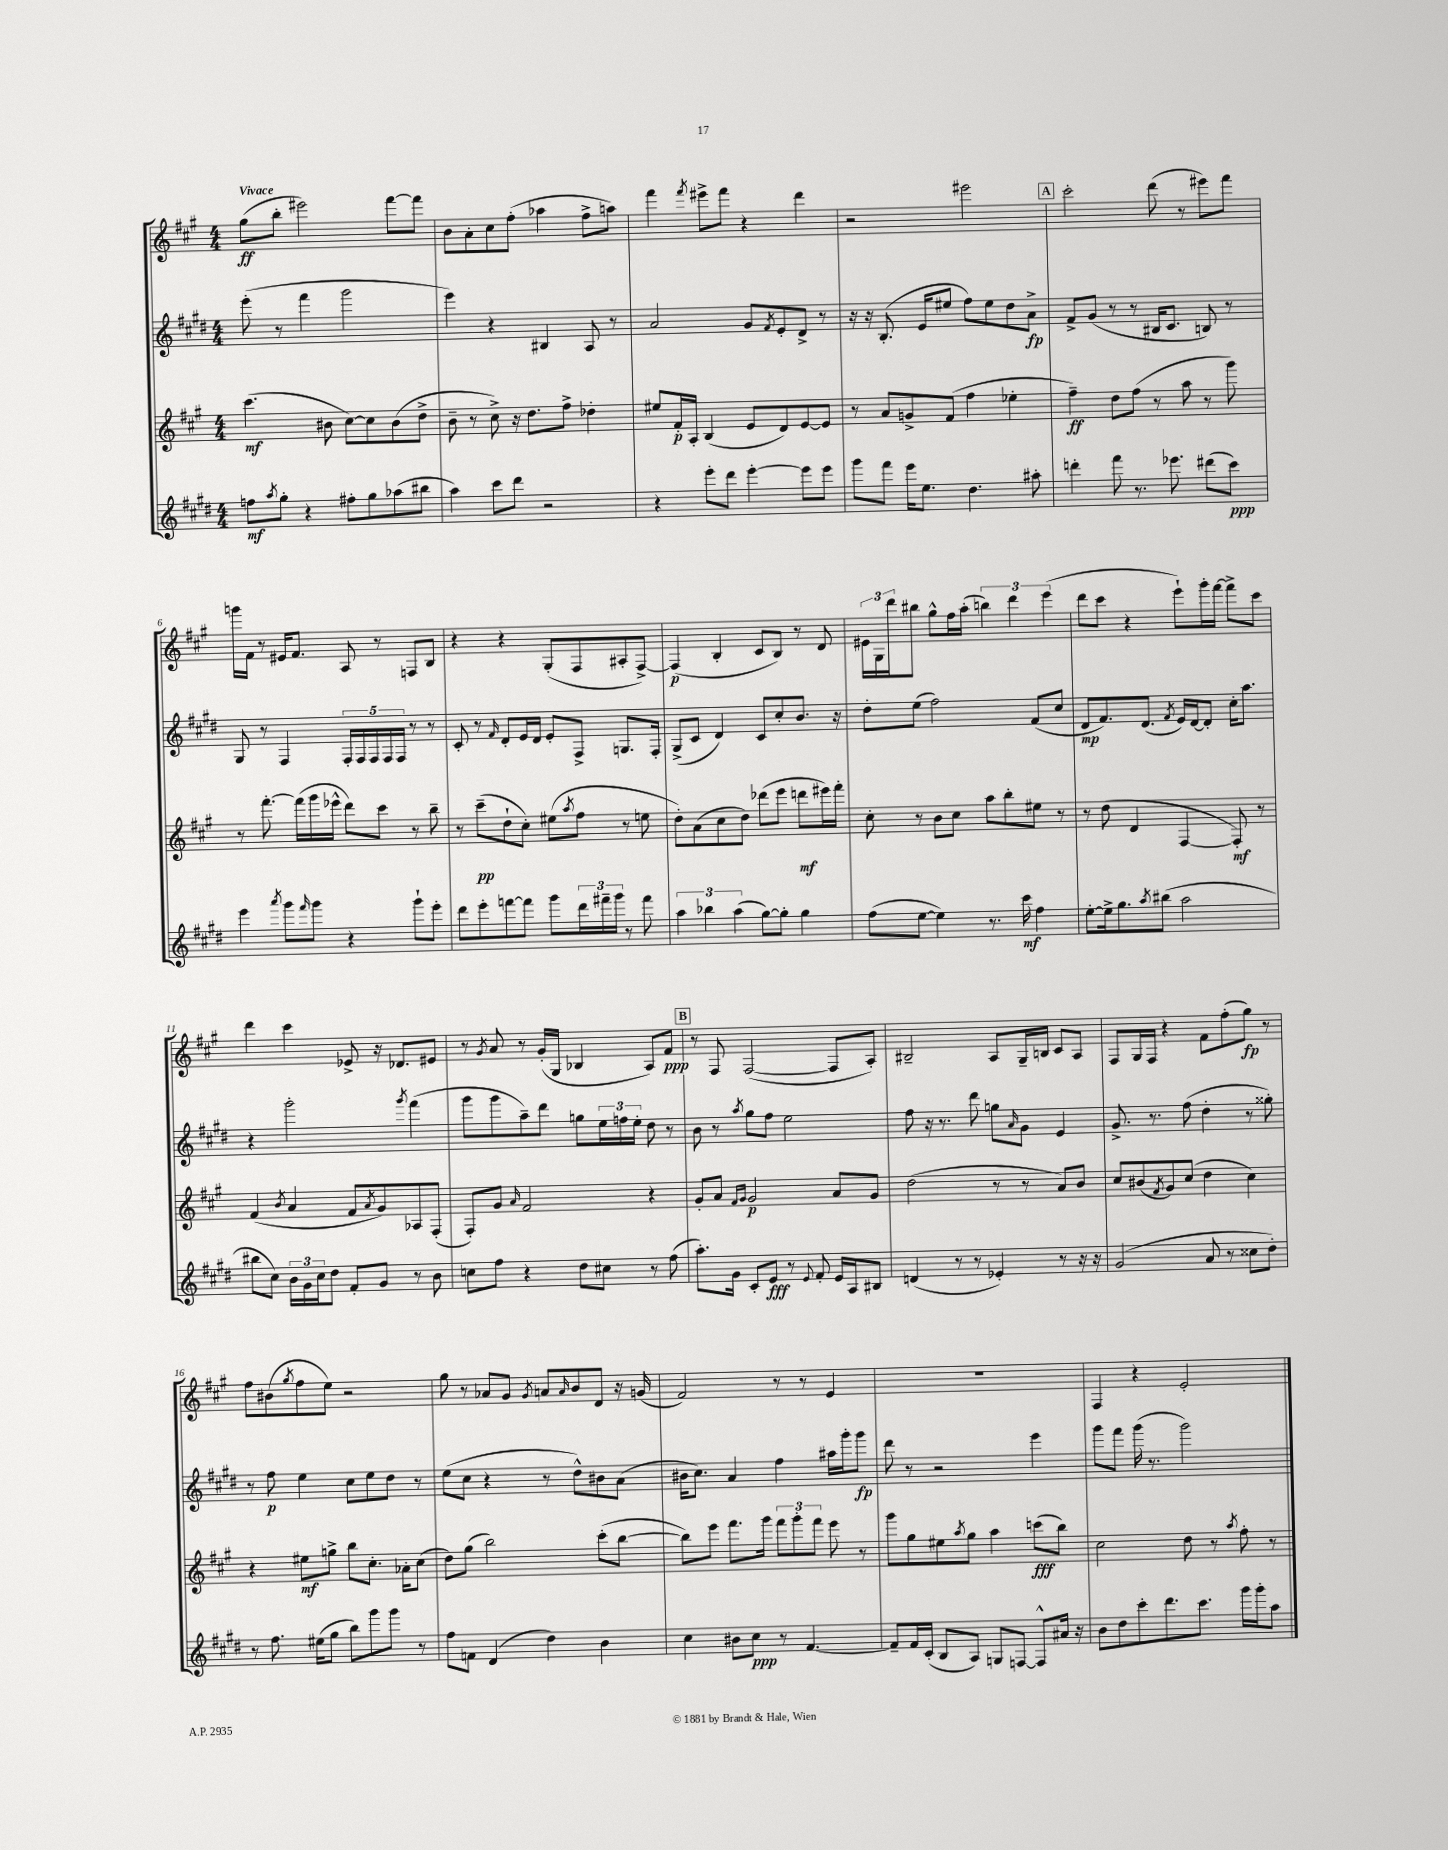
<<
\new StaffGroup <<
\new Staff = "s0" {
    \clef treble \key a \major \numericTimeSignature \time 4/4 \tempo "Vivace"
    gis''8\ff( b''8-. eis'''2) fis'''8~ fis'''8 |
    b'8 a'8-. cis''8 fis''8-.( aes''4 fis''8-> a''8) |
    fis'''4 \acciaccatura { fis'''8 } eis'''8-> fis'''8 r4 d'''4 |
    r2 eis'''2 |
    \mark \markup { \box "A" } cis'''2-. d'''8( r8 eis'''8) fis'''8 |
    g'''16 fis'16 r8 eis'16 fis'8. a8 r8 f8 b8 |
    r4 r4 gis8-.( fis8 ais8-. fis8~->) |
    fis4\p( b4-. cis'8 b8) r8 d'8 |
    \tuplet 3/2 { eis'16 gis16 d'''16 } bis''8 gis''8-^ fis''16 a''16-.( \tuplet 3/2 { b''4) d'''4 e'''4( } |
    d'''8 cis'''8 r4 e'''8-!) gis'''16-. fis'''16~ fis'''8-> cis'''8 |
    d'''4 cis'''4 ees'8-> r16 des'8. eis'8 |
    r8 \acciaccatura { gis'8 } a'8 r8 gis'16-.( gis16 bes4 a8) fis'8\ppp |
    \mark \markup { \box "B" } r8 fis8 fis2~( fis8 a8-.) |
    bis2-- a8 gis16-- b16 cis'8 a8 |
    fis8 gis16 fis16 r4 fis'8 fis''8-.( gis''8\fp) r8 |
    fis''8 bis'8( \acciaccatura { gis''8 } fis''8 e''8) r2 |
    gis''8 r8 aes'8 gis'8 \acciaccatura { gis'8 } a'8 \grace { a'16 } b'8 d'8 r16 g'16( |
    fis'2) r8 r8 e'4 |
    R1 |
    fis4 r4 e'2-. \bar "|." |
}
\new Staff = "s1" {
    \clef treble \key e \major \numericTimeSignature \time 4/4
    e'''8-.( r8 fis'''4 gis'''2 |
    e'''4) r4 bis4 a8 r8 |
    a'2 gis'8 \acciaccatura { fis'8 } e'8-. dis'8-> r8 |
    r16 r16 b8.-.( e'16 eis''8 fis''8) eis''8 dis''8 a'8->\fp |
    \mark \markup { \box "A" } fis'8-> gis'8( r8 r8 bis16 cis'8. b8) r8 |
    gis8 r8 fis4 \tuplet 5/4 { fis16-. fis16 fis16 fis16 fis16 } r8 r8 |
    cis'8-. r8 \grace { fis'16 } dis'8-. e'16 dis'16 e'8-. fis8-> g8. fis16-. |
    gis8->( cis'8 dis'4) cis'8 cis''8-. b'8. r16 |
    dis''8-. e''8( fis''2) fis'8( cis''8 |
    dis'8\mp fis'8.) dis'8.( \acciaccatura { fis'8 } e'16) dis'16~ dis'8-. cis''16-. a''8. |
    r4 gis'''2-. \acciaccatura { gis'''8 } fis'''4( |
    gis'''8 gis'''8 a''8--) dis'''8 g''8 \tuplet 3/2 { e''16 f''16 e''16-. } dis''8 r8 |
    \mark \markup { \box "B" } b'8 r8 \acciaccatura { a''8 } gis''8 fis''8 e''2 |
    fis''8 r16 r8. dis'''8 g''8 \grace { a'16 } gis'8 e'4 |
    gis'8.-> r8. fis''8( dis''4-. r8 gisis''8-.) |
    r8 fis''8\p e''4 cis''8 e''8 dis''8 r8 |
    e''8( cis''8 r4 r8 dis''8-^) bis'8 a'8( |
    bis'16 cis''8.) a'4 fis''4 ais''16 gis'''16-. gis'''8\fp |
    dis'''8 r8 r2 e'''4 |
    gis'''8 fis'''8 gis'''16( r8. gis'''2) \bar "|." |
}
\new Staff = "s2" {
    \clef treble \key a \major \numericTimeSignature \time 4/4
    cis'''4.\mf( bis'8 cis''8~) cis''8 bis'8( d''8-> |
    b'8-- r8 cis''8->) r16 d''8. fis''8-> des''4-. |
    eis''8 fis'16-.\p a16-. b4( e'8 d'8) e'8~ e'8 |
    r8 a'8 g'8-> fis'8( fis''4 ees''4-. |
    \mark \markup { \box "A" } fis''4--\ff) d''8 fis''8( r8 a''8 r8 gis'''8) |
    r8 fis'''8.~-. fis'''16( gis'''16 ees'''16-^ d'''8) cis'''8 r8 b''8-- |
    r8 cis'''8--\pp( d''8-! cis''8-.) eis''8( \acciaccatura { a''8 } fis''8 r8 e''8 |
    d''8-.) a'8( cis''8 d''8) des'''8( e'''8 d'''8\mf eis'''16) fis'''16-. |
    cis''8-. r8 b'8 cis''8 a''8 b''8-. eis''8 r8 |
    r8 d''8( d'4 fis4~ fis8-.\mf) r8 |
    fis'4( \acciaccatura { b'8 } a'4 fis'8 \acciaccatura { a'8 } gis'8) aes8 fis8-.( |
    fis8-.) gis'8 \grace { a'16 } fis'2 r4 |
    \mark \markup { \box "B" } gis'8-. a'8 \grace { fis'16 gis'16 } gis'2\p a'8 gis'8 |
    d''2( r8 r8 a'8) b'8 |
    cis''8 bis'8( \acciaccatura { fis'8 } gis'8) cis''8( d''4 cis''4) |
    r4 eis''8\mf g''8-> b''8 cis''8.-. aes'16-. cis''8( |
    d''8) gis''8( b''2) cis'''8-.( b''8~ |
    b''8) e'''8 fis'''8. gis'''16 \tuplet 3/2 { fis'''8 gis'''8-. fis'''8 } e'''8 r8 |
    gis'''8 gis''8 eis''8 \acciaccatura { a''8 } gis''8 a''4 c'''8\fff( b''8) |
    cis''2 d''8 r8 \acciaccatura { a''8 } fis''8-. r8 \bar "|." |
}
\new Staff = "s3" {
    \clef treble \key e \major \numericTimeSignature \time 4/4
    f''8\mf \acciaccatura { a''8 } gis''8-. r4 fis''8-. gis''8 aes''8( bis''8 |
    a''4) cis'''8 dis'''8 r2 |
    r4 e'''8-. dis'''8 e'''4~-. e'''8 e'''8 |
    gis'''8 fis'''8 e'''16 e''8. dis''4. ais''8-. |
    \mark \markup { \box "A" } d'''4-. fis'''8 r8. ees'''8. dis'''8( cis'''8\ppp) |
    e'''4 \acciaccatura { a'''8 } gis'''8 \grace { fis'''16 } gis'''8 r4 gis'''8-! e'''8-. |
    dis'''8 e'''8-. f'''8~ f'''8 gis'''8 \tuplet 3/2 { dis'''16 fis'''16-- gis'''16 } r8 fis'''8 |
    \tuplet 3/2 { a''4 bes''4 a''4( } gis''8~) gis''8-. gis''4 |
    fis''8( e''8~ e''4) r8. cis'''16\mf fis''4 |
    e''8~-. e''16-> gis''8. \acciaccatura { a''8 } bis''8( a''2 |
    bis''8 cis''8) \tuplet 3/2 { b'16 gis'16 cis''16 } dis''8 fis'8-. gis'8 r8 b'8 |
    c''8 fis''8 r4 dis''8 cis''8 r8 fis''8( |
    \mark \markup { \box "B" } a''8.-.) gis'16 cis'8-. e'8\fff r8 \appoggiatura { e'8 } fis'8-. e'16 a16 bis8 |
    d'4( r8 r8 ees'4-.) r8 r16 r16 |
    gis'2( a'8 r8 cisis''8 dis''8-.) |
    r8 fis''8. eis''16( gis''8 b''8) gis'''8 gis'''8 r8 |
    fis''8 f'8 dis'4( dis''4) b'4 |
    cis''4 bis'8 cis''8\ppp r8 fis'4.~ |
    fis'8-- fis'16 cis'16-.( b8 a8) g8 f8~ f8-^ ais'16 r16 |
    b'8 dis''8 cis'''8-. dis'''8. cis'''8. gis'''16 gis'''16-. a''8 \bar "|." |
}
>>
>>
